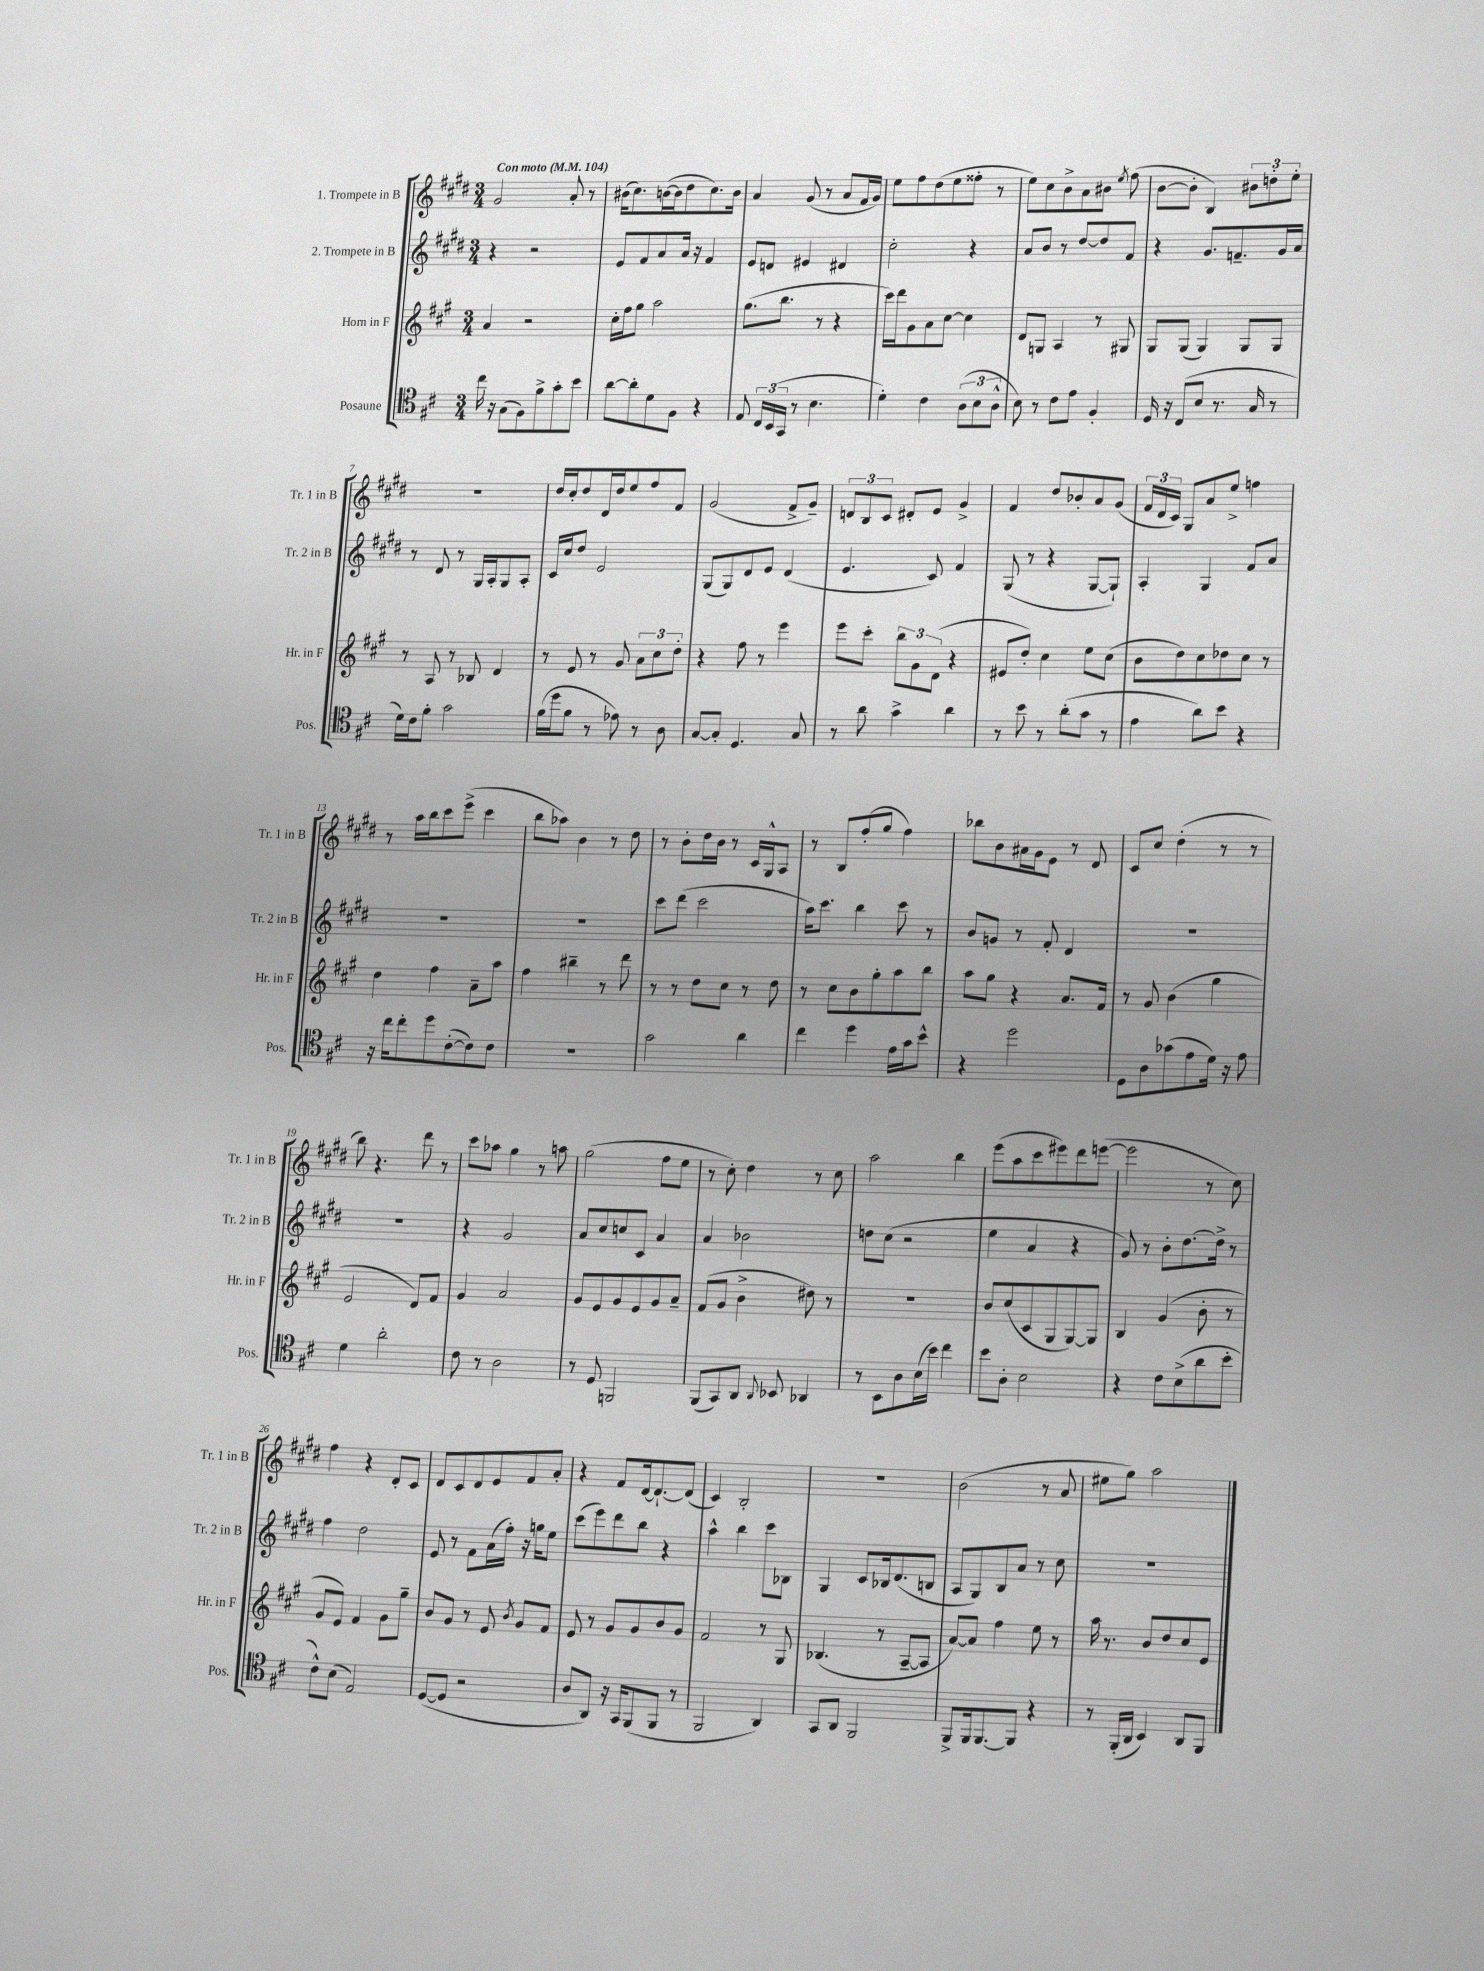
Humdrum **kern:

**kern	**kern	**kern	**kern
*staff4	*staff3	*staff2	*staff1
*clefC4	*clefG2	*clefG2	*clefG2
*k[f#c#]	*k[f#c#g#]	*k[f#c#g#d#]	*k[f#c#g#d#]
*M3/4	*M3/4	*M3/4	*M3/4
*MM104	*MM104	*MM104	*MM104
16cc#\	4a/	4r	2g#/
16r	.	.	.
(8G\L	.	.	.
8F#\)	2r	2r	.
8f#^\	.	.	.
8g'\	.	.	8a'/
8b\J	.	.	8r
=	=	=	=
[8a\L	16cc#'\LL	8e/L	(16b#\LK
.	16ff#\J	.	8.cc#\)
8a'\]	8gg#\J	8f#/	.
8d\	2aa\	8a/	([16b\L
.	.	.	16b\]J
8F#\J	.	16a/Jk	8dd#\
.	.	16r	.
4r	.	4f#/	8.cc#\)
.	.	.	16b\Jk
=	=	=	=
8E/	(8.gg#\L	8e/L	4a/
24C#/LL	.	8d/J	.
(24BB/	.	.	.
.	8.bb\J	.	.
24GG/JJ	.	.	.
8r	.	4e#/	(8g#/
4.B\	8r	.	8r
.	4r	4d#/	8a/L
.	.	.	16f#/L
.	.	.	16g#/JJ)
=	=	=	=
4d'\)	16ccc#\LL)	2cc#'\	8ee\L
.	16ddd\J	.	.
.	8g#\	.	8ff#\
4c#\	8a\	.	(8dd#\
.	[8cc#\J	.	8ee\
(12A\L	4cc#\]	4r	8ff##'\J
12B\	.	.	.
.	.	.	8r
12A^^\J	.	.	.
=	=	=	=
8B\)	8d/L	8a/L	8ee\L)
8r	8G/J	8b/J	8cc#\
8c#\L	4A/	8r	8b^\
8e\J	.	[8dd#/L	8a\
4F#'/	8r	8dd#/]	8b#\J
.	.	.	8qee/
.	8G#/	8f#/J	(8ff#\
=	=	=	=
16D/	8G#/L	4r	[8b\L
16r	.	.	.
(8C#/L	(8G#/J	.	8b'\]J
8B/J	4G#/)	8.g#/L	4B/)
8.r	.	.	.
.	.	8.f~/	.
.	8G#/L	.	12b#\L
16G/	.	.	.
.	.	.	12dd'\
8r	8G#/J	16g#/L	.
.	.	.	12ee'\J
.	.	16a/JJ	.
=	=	=	=
16d\LL)	8r	8r	2.r
16c#\J	.	.	.
8f#'\J	8A/	8d#/	.
2g\	8r	8r	.
.	8B-/	16G#/LL	.
.	.	16A'/J	.
.	4d/	8G#/	.
.	.	8A'/J	.
=	=	=	=
(16f#\LL	8r	16c#/LL	16dd#/LL
16dd\J	.	16cc#/J	16cc#'/J
8f#\J	8e/	8dd#/J	8dd#/
8r	8r	2e/	16d#/L
.	.	.	16dd#/J
8e-\)	8g#/	.	8ee/
8r	12a\L	.	8ff#/
.	12cc#\	.	.
8A\	.	.	8f#/J
.	12dd'\J	.	.
=	=	=	=
[8G/L	4r	(8G#/L	(2g#/
8G'/]J	.	8G#/)	.
4.D/	8ff#\	8d#/	.
.	8r	8e/J	.
.	4eee\	(4d#/	8f#^/L
8G/	.	.	8g#~/J)
=	=	=	=
8r	8eee\L	4.e/	12d/L
.	.	.	12B/
8a\	8ccc#'\J	.	.
.	.	.	12c#/J
4g^\	12bb\L	.	8d#'/L
.	12g#\	.	.
.	.	8c#/)	8e/J
.	(12d\J	.	.
4a\	4r	4f#/	4g#^/
=	=	=	=
8r	8e#/L	(8G#/	4f#/
8b\	8dd'/J)	8r	.
8r	4cc#\	4r	8dd#/L
(8a'\L	.	.	8b-'/
8g\J	8ee\L	[8G#/L	8a/
8r	(8cc#\J	8G#`/]J)	(8g#/J
=	=	=	=
4e\	8b\L	4A'/	24f#/LL
.	.	.	24d#/
.	.	.	24c#/JJ)
.	8dd\)	.	8G#/L
8a\L)	8cc#\	4G#/	8a/
8b\J	8dd-\	.	8ee^/J
4r	8cc#\J	8f#/L	4ff\
.	8r	8a/J	.
=	=	=	=
16r	4dd\	2.r	8r
16cc#\LK	.	.	.
8cc#'\	.	.	16aa\LL
.	.	.	16bb\J
8dd\	4ff#\	.	8ccc#\
([8c#'\	.	.	(8eee^\J
8c#\])	8a~\L	.	4ccc#\
8c#\J	8aa\J	.	.
=	=	=	=
2.r	4ff#\	2.r	8bb\L
.	.	.	8aa-\J)
.	4bb#~\	.	4b\
.	8r	.	8r
.	8ddd\	.	8dd#\
=	=	=	=
2g\	8r	8ccc#\L	8r
.	8r	(8ddd#\J	8b'\L
.	8dd\L	2ccc#\	16dd#\L
.	.	.	16b\JJ
.	8cc#\J	.	8r
4a\	8r	.	16c#/LL
.	.	.	16G#^^/J
.	8dd\	.	8A/J
=	=	=	=
4cc#\	8r	16aa\LK)	8r
.	.	8.ccc#\J	.
.	8cc#\L	.	8B/L
4dd\	8b\	4bb\	(8ff#'/
.	8gg#'\	.	8gg#/J
16e\LL	8aa\	8ccc#\	4ff#\)
16g\J	.	.	.
8b^^\J	8bb\J	8r	.
=	=	=	=
4r	8aa\L	8b/L	8bb-\L
.	8gg#\J	8g/J	8b\
2dd\	4r	8r	16a#\L
.	.	.	16g#\J
.	.	8f#'/	8e\J
.	8.a/L	4d#/	8r
.	.	.	8d#/
.	16f#/Jk	.	.
=	=	=	=
8D\L	8r	2.r	8c#/L
8A\	8g#/	.	8cc#/J
(8g-\	(4b\	.	(4dd#'\
8e\	.	.	.
16d\Jk)	4gg#\	.	8r
16r	.	.	.
8e\	.	.	8r
=	=	=	=
4d\	2e/	2.r	8bb\)
.	.	.	4.r
2a'\	.	.	.
.	8d/L)	.	8ddd#\
.	8f#/J	.	8r
=	=	=	=
8c#\	4g#/	4r	8ccc#\L
8r	.	.	8aa-\J
2A\	2a/	2g#/	4gg#\
.	.	.	8r
.	.	.	8aa\
=	=	=	=
8r	8g#/L	8a/L	(2gg#\
8D/	8e/	8cc#/	.
2FF/	8g#/	8cc/	.
.	8e/	8c#/J	.
.	8g#/	4a/	8ff#\L
.	8a~/J	.	8ee\J
=	=	=	=
(8FF#/L	(8f#/L	4a/	8r
8GG/)	8g#/J	.	8cc#'\)
8AA/J	4b^\	2b-\	4dd#\
8qqAA/	.	.	.
8BB-/	.	.	.
4AA-/	8dd#\)	.	8r
.	8r	.	8cc#\
=	=	=	=
8r	2.r	8dd\L	2aa\
8BB\L	.	(8cc#\J	.
8A\	.	2r	.
(16B\L	.	.	.
16b\JJ)	.	.	.
4cc#\	.	.	4bb\
=	=	=	=
8b\L	8b/L	4ee\	(8eee\L
8A'\J	(8cc#/	.	8aa\
2B\	8c#/	4a/	8ccc#\
.	8G#/	.	8eee#\)
.	[8G#/)	4r	8ddd#\
.	8G#/]J	.	([8eee\J
=	=	=	=
4r	4B/	8g#/)	2eee\]
.	.	8r	.
8c#\L	(4g#/	8b'\L	.
(8B^\	.	[8.dd#\	.
8a\	8b'\	.	8r
.	.	16dd#^\]Jk	.
8b'\J	8r	8r	8cc#\)
=	=	=	=
8c#^^\L)	8g#/L	4ff#\	4ff#\
(8B\J	8e/J)	.	.
2E/)	4f#/	2dd#\	4r
.	8g#\L	.	8d#'/L
.	8gg#~\J	.	8c#/J
=	=	=	=
([8D/L	8b/L	8e/	8d#/L
8D/]J	8g#/J	8r	8c#/
2r	8r	8f#\L	8d#/
.	8e/	(16a\L	8e/
.	.	16ff#'\JJ)	.
.	8qb/	.	.
.	8g#/L	16r	8f#/
.	.	16gg\LK	.
.	8f#/J	8ee\J	8a'/J
=	=	=	=
8A/L	8e/	(8ccc#\L	4r
8AA/J)	8r	8eee\)	.
16r	8g#/L	8ddd#\	8f#/L
16GG/LK	.	.	.
(8FF#/	8g#/	8bb\J	[16d#/k
.	.	.	8.d#`/_
8FF#/J	8b/	4r	.
8r	8g#/J	.	(8d#/]J
=	=	=	=
2FF#/	2f#/	4aa^^\	4c#/)
.	.	4bb\	2B'/
4AA/)	8r	8ccc#\L	.
.	8G#/	8B-\J	.
=	=	=	=
8GG/L	(4.B-/	4G#/	2.r
8AA/J	.	.	.
2FF#/	.	8c#/L	.
.	8r	16B-/k	.
.	.	(8.d#/	.
.	[8A~/L	.	.
.	8A/]J	8B/J	.
=	=	=	=
8FF#^/L	[8a/L)	8A/L	(2b\
16FF#/k	8a/]J	8G#/)	.
[8.FF#/	.	.	.
.	4ff#\	8B/	.
8FF#/]J	.	8a/J	.
4r	8ee\	8r	8r
.	8r	8cc#\	8a/
=	=	=	=
8r	16aa\	2.r	8ee#\L
.	8.r	.	.
(16FF#'/LL	.	.	8gg#\J)
16AA/JJ	.	.	.
4BB/)	8b/L	.	2aa\
.	8dd/	.	.
8AA/L	8cc#/	.	.
8FF#/J	8e/J	.	.
==	==	==	==
*-	*-	*-	*-
